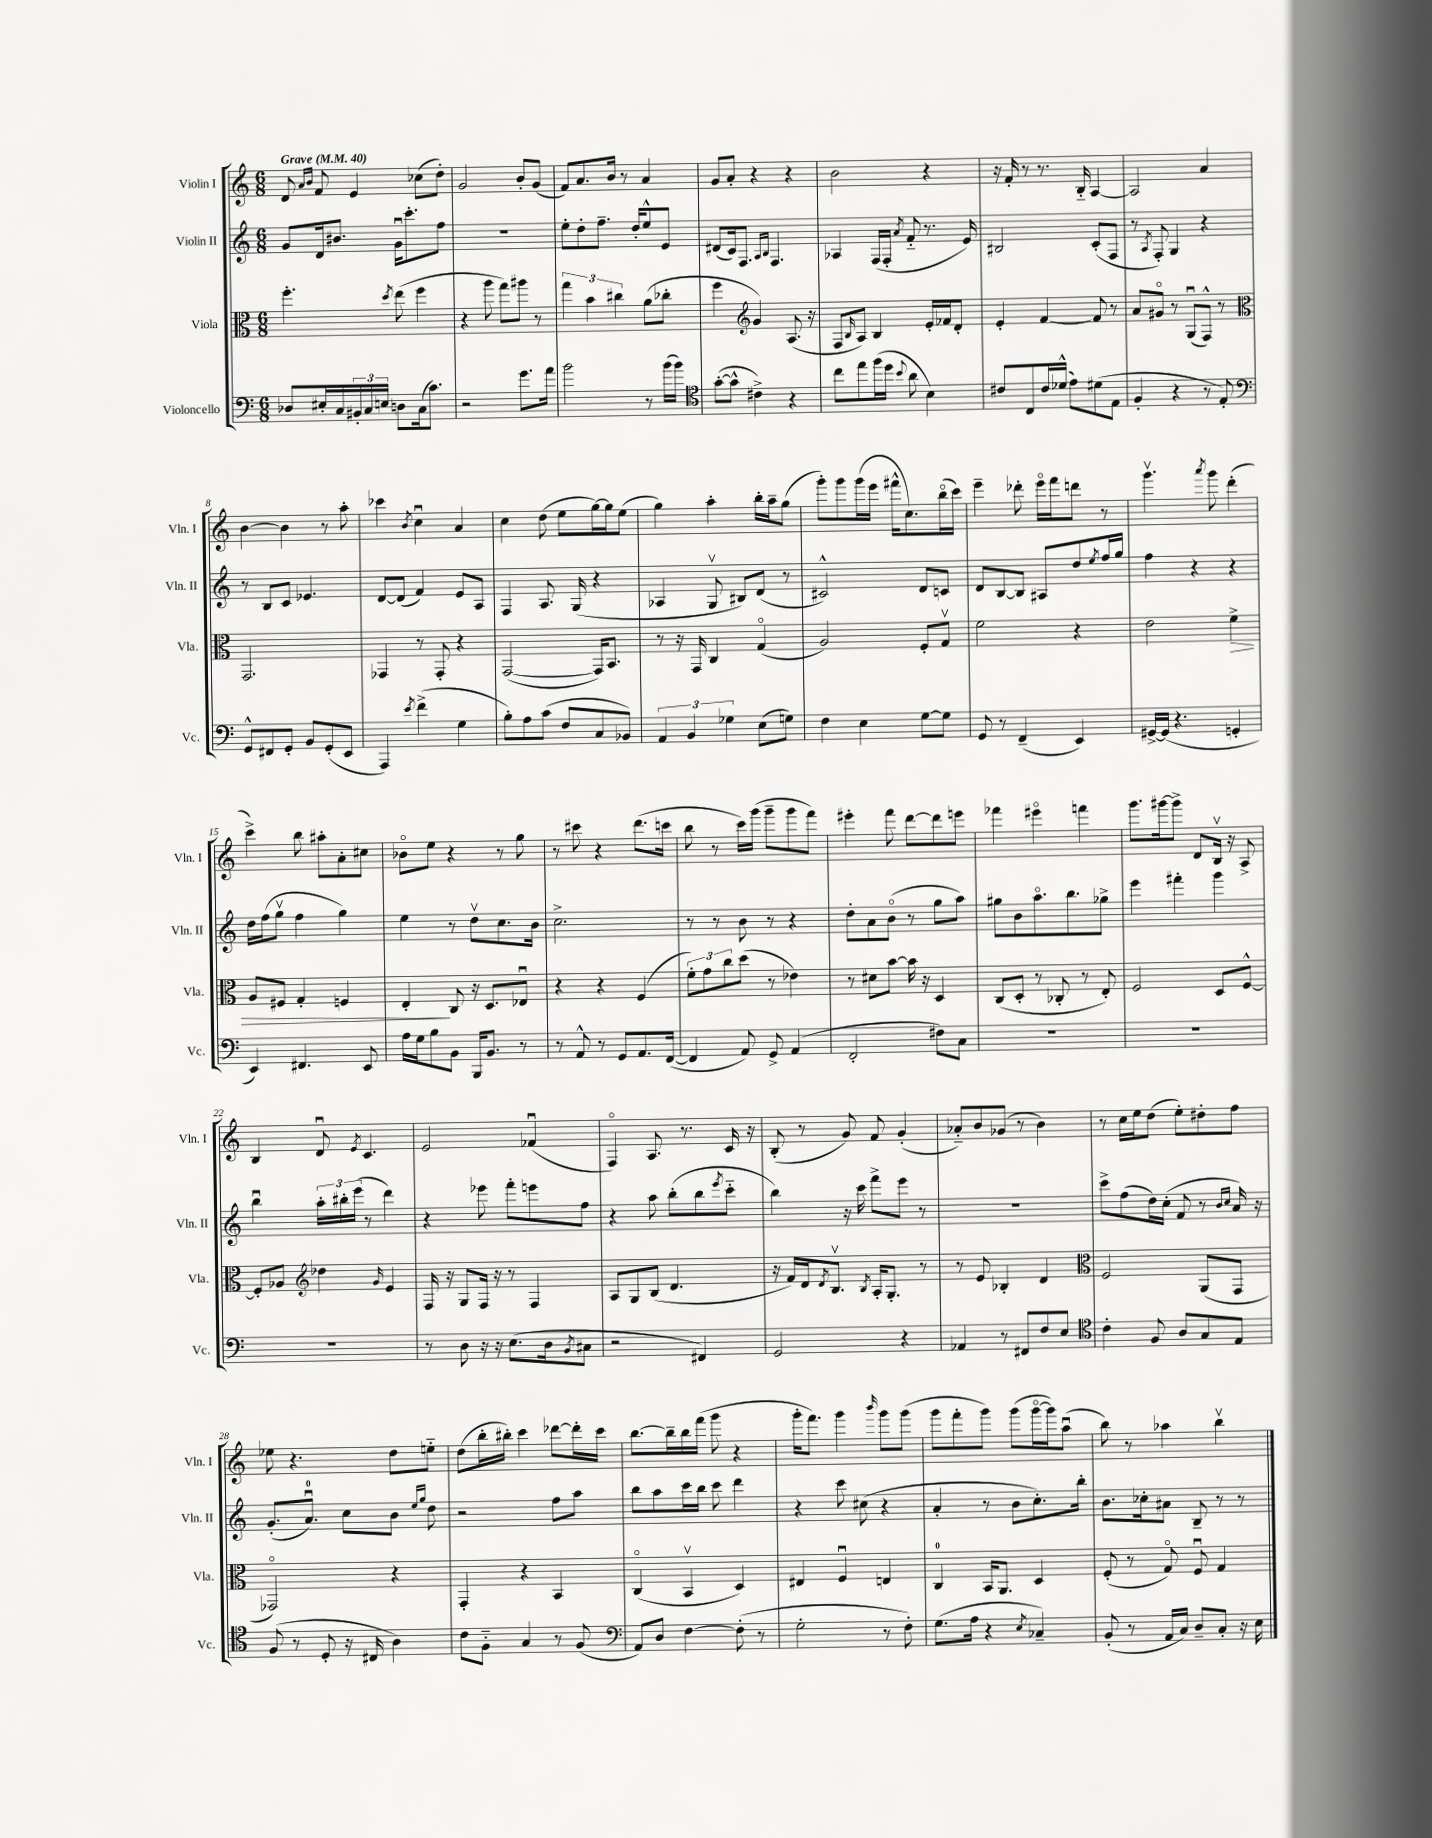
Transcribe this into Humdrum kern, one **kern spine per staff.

**kern	**kern	**kern	**kern
*staff4	*staff3	*staff2	*staff1
*clefF4	*clefC3	*clefG2	*clefG2
*k[]	*k[]	*k[]	*k[]
*M6/8	*M6/8	*M6/8	*M6/8
*MM40	*MM40	*MM40	*MM40
8D-	4.ff'	8g	8d
.	.	.	16qqa
.	.	.	16qqb
16E#'	.	16d	8f
16C	.	8.b#	.
24BB#'	.	.	4e
24C	.	.	.
24E	.	.	.
.	8qdd	.	.
8D	(8ee	16gu	.
.	.	8.ccc'	.
(16C	4ff	.	(8cc-
8.c)	.	.	.
.	.	8ff	8dd')
=	=	=	=
2r	4r	2.r	2g
.	8aa	.	.
.	8gg)	.	.
8.g	8aa#	.	8b'
.	8r	.	(8g
16a	.	.	.
=	=	=	=
2b	6gg	8ee'	8f)
.	.	8dd'	8.a
.	6b	.	.
.	.	8.ff~	.
.	.	.	16b
.	6cc#	.	.
.	.	.	8r
.	.	16dd'	.
8r	(8a	8ee^^	4a
(16b	8cc-'	8e	.
16b)	.	.	.
=	=	=	=
*clefC4	*	*	*
([8g'	4ff	(8d#	8g
8g^^]	.	16c)	8a'
.	.	8.F	.
*	*clefG2	*	*
4c#^)	4g)	.	4r
.	.	16qqA	.
.	.	16qqB	.
.	.	4.F	.
4r	(8.A	.	4r
.	16r	.	.
=	=	=	=
8cc	8F	4A-	2b
.	16qqB	.	.
8ee	8A)	.	.
(16ff	4B	(16F	.
16dd	.	16F'	.
8qqb	.	8qa	.
8a	.	8f'~	.
4B)	16e'	8.r	4r
.	16f-	.	.
.	8d'	.	.
.	.	16e)	.
=	=	=	=
8c#	4e'	2B#	16r
.	.	.	16f'
8C	.	.	8r
16c#	[4f	.	8.r
(16d-^^	.	.	.
8e)	.	.	.
.	.	.	16B'~
(8d#	8f]	(8c'	[4A
8E	8r	8F	.
=	=	=	=
4F'	8a	8r	2A]
.	.	8qA	.
.	8g#o	8F')	.
4r	8r	4G	.
.	(8Gu	.	.
8r	8F^^)	4r	4a
8E')	8r	.	.
=	=	=	=
*clefF4	*clefC3	*	*
8GG^^	2.GG	8r	[4b
8FF#	.	8B	.
8GG'	.	8c	4b]
8BB	.	4.e-	.
(8GG'	.	.	8r
8EE	.	.	8aa'
=	=	=	=
4AAA)	4GG-	[8d	4ccc-
.	.	(8d]	.
8qe	.	.	8qb
(4f^	8r	4f)	4ccu
.	8GG-'	.	.
4G	4r	8e	4a
.	.	8A	.
=	=	=	=
8B')	([2GG	4F	4cc
8A	.	.	.
(8c	.	8.A	(8dd
8F	.	.	8ee
.	.	(16G	.
8C	16GG])	4r	[16gg)
.	8.BB	.	16gg]
8BB-)	.	.	(8ee
=	=	=	=
6AA	8r	4A-	4gg)
.	16r	.	.
6BB	.	.	.
.	16GG	.	.
.	4C	8Gv	4aa'
6G-	.	.	.
.	.	8B#)	.
(8E	(4Go	(8d	16bb'
.	.	.	16aa~
8G)	.	8r	(8gg
=	=	=	=
4F	2A)	2c#^^)	8ggg')
.	.	.	8ggg
4E	.	.	(16ggg
.	.	.	16eee
.	.	.	16fff#^^
.	.	.	8.cc)
[8G	8F'	8d	.
8G]	8Gv	8c	(16bbo
.	.	.	16ccc)
=	=	=	=
8GG	2f	8d	4eee~
8r	.	[8B	.
(4FF~	.	8B]	8ddd-'
.	.	8A#	16eeeo
.	.	.	16fff
4EE)	4r	8dd	8ddd
.	.	8qee	.
.	.	16ff	8r
.	.	16gg	.
=	=	=	=
[16GG#^	2e	4ff	4.gggv
(16GG#]	.	.	.
4.r	.	.	.
.	.	4r	.
.	.	.	8qaaa
.	.	.	8ggg
4GG'	4f^	4r	(4ddd'
=	=	=	=
4EE)	8A	16dd	4ccc^)
.	.	(16ff	.
.	8F#	8ggv	.
4.FF#	4G'	4ff	8bb
.	.	.	8aa#'
.	4F	4gg)	8a'
8EE	.	.	8cc#
=	=	=	=
16A	4E'	4ee	8b-o
16G	.	.	.
8B	.	.	8ee
8BB	8C	8r	4r
16BBB	16r	8ddv	.
8.BB	8.D	.	.
.	.	8.cc	8r
8r	8E-u	.	8gg
.	.	16b	.
=	=	=	=
8r	4r	2.cc^	8r
8AA^^	.	.	8ccc#
8r	4r	.	4r
8GG	.	.	.
8.AA	(4F	.	(8.ddd
([16FF	.	.	16ccc
=	=	=	=
4FF]	12f')	8r	8bb
.	12g	.	.
.	.	8r	8r
.	12cc	.	.
8AA)	(8dd	8b	16ccc)
.	.	.	(16ggg
8GG^	8r	8r	8ggg~
(4AA	4e-)	4r	8ggg
.	.	.	8fff)
=	=	=	=
2FF'	8r	8dd'	4eee#'
.	8d#	8a	.
.	[8b	(8bo	8fff
.	16b]	8r	[8ddd
.	16r	.	.
8F#)	4D	8gg	8ddd]
8C	.	8aa)	8eee
=	=	=	=
2.r	(8C	8gg#	4fff-
.	8D'	8b	.
.	8r	8.aao	4eee#o
.	8C-'	.	.
.	.	8.bb	.
.	8r	.	4fff
.	8E')	8gg-^	.
=	=	=	=
2.r	2F	4eee	8.ggg
.	.	.	[16ggg#
.	.	4fff#'	8ggg#^]
.	.	.	8d
.	8D	4ggg	16Bv
.	.	.	16r
.	[8F^^	.	8A^
=	=	=	=
2.r	8F']	4bbu	4B
.	8A-	.	.
*	*clefG2	*	*
.	4dd-	24aa'	8du
.	.	24bb#'	.
.	.	(24eee	.
.	.	.	8qe
.	.	8r	4.c
.	16qqg	.	.
.	4e	4ddd)	.
=	=	=	=
8r	16F	4r	2e
.	16r	.	.
8D	8G	.	.
16r	16F	8eee-	.
16r	16r	.	.
(8.E	8r	8fff'	.
.	4F	8eee	(4f-u
16D	.	.	.
8qBB	.	.	.
8C#	.	8ff	.
=	=	=	=
2r	8A	4r	4Fo)
.	8G	.	.
.	(8B	8aa	8.A
.	4.d	(8bb'	.
.	.	.	8.r
4FF#)	.	8bb	.
.	.	8qeee	.
.	.	8ccc'~	16c
.	.	.	16r
=	=	=	=
2GG	16r	4bb)	(8B'
.	16f)	.	.
.	16d	.	8r
.	8qd	.	.
.	8.Bv	.	.
.	.	16r	8g)
.	.	16ccc	.
.	8qB	.	.
.	16A'	8fff^	8f
.	8.G'	.	.
4r	.	8eee	(4g'
.	8r	8r	.
=	=	=	=
4AA-	8r	2.r	8a-'~)
.	8e	.	8b
8r	4B-'	.	(8g-
8FF#	.	.	8r
8F	4d	.	4b)
8E	.	.	.
=	=	=	=
*clefC4	*clefC3	*	*
4c'	2F	8ccc^	8r
.	.	(8ff	16cc
.	.	.	16ee
8F	.	16dd)	(8dd
.	.	(16cc'	.
8A	.	8f	8ee')
8G	(8AA	8r	8dd#'
.	.	16qqb	.
.	.	16qqcc	.
8E	8GG	16a)	8ff
.	.	16r	.
=	=	=	=
(8F	2GG-o)	(8.g'	8ee-
8r	.	.	4.r
.	.	8.au)	.
8D'	.	.	.
16r	.	8cc	.
16C#	.	.	.
4A)	4r	8b	8dd
.	.	16qqee	.
.	.	16qqgg	.
.	.	8dd	8ee'~
=	=	=	=
8c	4GG'	2r	(8dd
8F'~	.	.	16bb'
.	.	.	16bb#')
4G	4r	.	4ccc
8r	4BB	8ff	[8ddd-
(8F	.	8aa	16ddd-']
.	.	.	16ccc
=	=	=	=
*clefF4	*	*	*
8AA)	(4Co	8bb	[8.bb
8D	.	8aa	.
.	.	.	16bb~]
[4F	4BBv	16ccc	16bb
.	.	16bb	(16fff
.	.	8ccc	8ggg
(8F']	4D)	4ddd	4r
8r	.	.	.
=	=	=	=
2G'	4E#	4r	16ggg'
.	.	.	8.fff)
.	4Fu	8ccc	4ggg
.	.	(8cc#	.
.	.	.	16qqbbb
8r	4E	4r	8ggg
8F')	.	.	(8ggg
=	=	=	=
(8.G	4C	4a'	8ggg
.	.	.	8fff'
16A	.	.	.
4r	16BB	8r	8ggg)
.	8.AA	.	.
.	.	8b	(8ggg
8qE	.	.	.
4C-~)	4D	8.cc')	[16gggo
.	.	.	16ggg])
.	.	.	(8aau
.	.	16bb'	.
=	=	=	=
(8BB'	(8F'	8.b	8bb)
8r	8r	.	8r
.	.	16cc-'	.
16AA	8Go)	8a#	4aa-
16C)	.	.	.
8D~	8Fu	8B~	.
8C'	4G	8r	4bbv
16r	.	8r	.
16E	.	.	.
==	==	==	==
*-	*-	*-	*-
